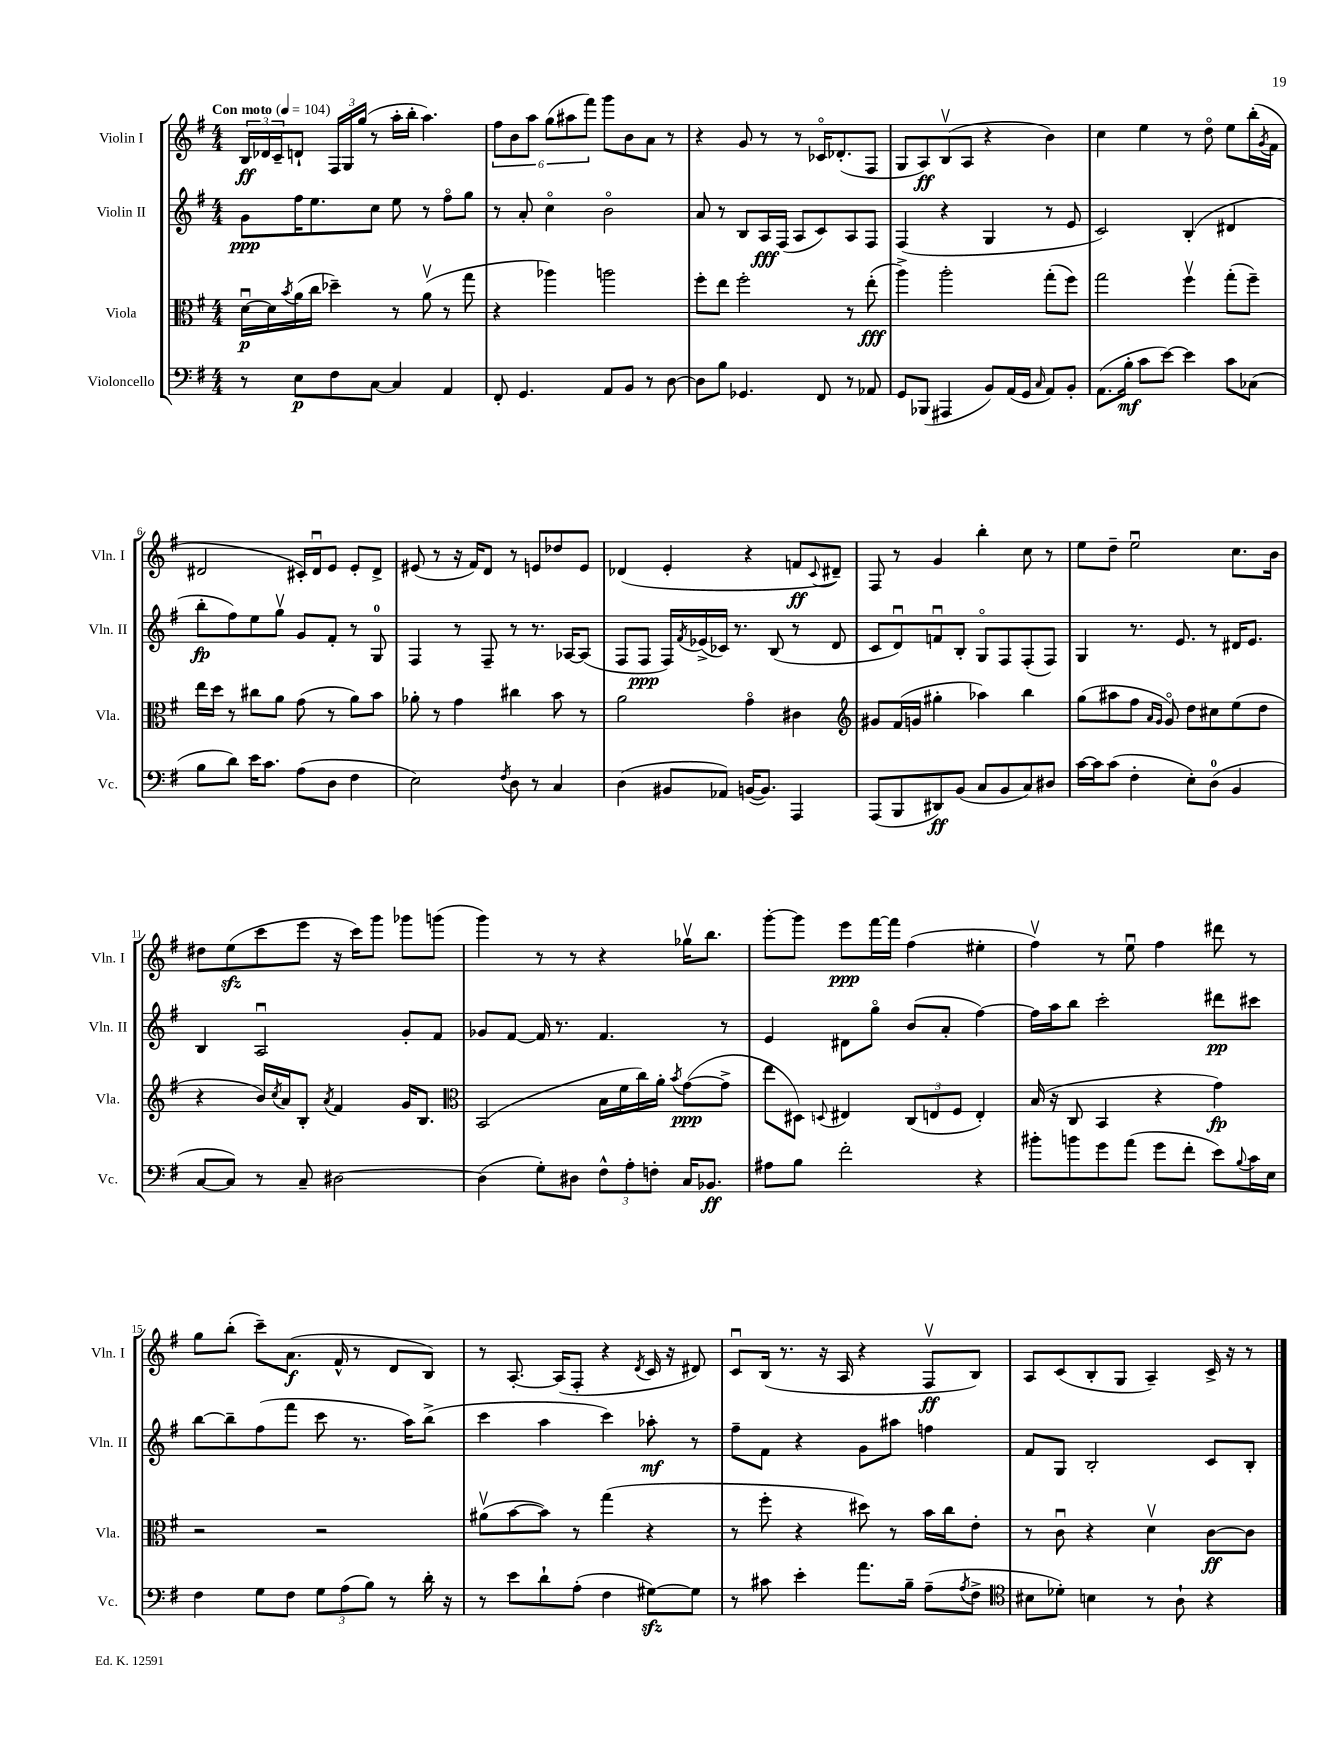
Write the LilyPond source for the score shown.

<<
\new StaffGroup <<
\new Staff = "s0" \with { instrumentName = "Violin I" shortInstrumentName = "Vln. I" } {
    \clef treble \key g \major \numericTimeSignature \time 4/4 \tempo "Con moto" 4 = 104
    \tuplet 3/2 { b16\ff des'16 c'16-- } d'8-! \tuplet 3/2 { fis16 g16 g''16( } r8 a''16-. b''16-. a''4.) |
    \tuplet 6/4 { fis''8 b'8 a''8 g''8( ais''8 fis'''8) } g'''8 b'8 a'8 r8 |
    r4 g'8 r8 r8 ces'16\flageolet des'8.-.( fis8 |
    g8 a8\ff) b8\upbow( a8 r4 b'4) |
    c''4 e''4 r8 d''8\flageolet e''8 b''16-.( \acciaccatura { g'8 } fis'16 |
    dis'2 cis'16-.) dis'16\downbow e'8 e'8-. dis'8-> |
    eis'8( r8 r16 fis'16) d'8 r8 e'8 des''8 e'8 |
    des'4( e'4-. r4 f'8\ff \appoggiatura { c'8 } dis'8--) |
    fis8 r8 g'4 b''4-. c''8 r8 |
    e''8 d''8-- e''2\downbow c''8. b'16 |
    dis''8 e''8\sfz( c'''8 e'''8 r16 c'''16) g'''8 ges'''8 g'''8( |
    g'''4) r8 r8 r4 ges''16\upbow b''8. |
    g'''8~-. g'''8 e'''8\ppp fis'''16~ fis'''16 fis''4( eis''4-. |
    fis''4\upbow) r8 e''8\downbow fis''4 dis'''8 r8 |
    g''8 b''8-.( c'''8--) a'8.\f( fis'16-^ r8 d'8 b8) |
    r8 a8.~-. a16( fis8-. r4 \acciaccatura { d'8 } c'16 r16 dis'8) |
    c'8\downbow b16( r8. r16 a16 r4 fis8\upbow\ff b8) |
    a8 c'8( b8-. g8 a4--) c'16-> r16 r8 \bar "|." |
}
\new Staff = "s1" \with { instrumentName = "Violin II" shortInstrumentName = "Vln. II" } {
    \clef treble \key g \major \numericTimeSignature \time 4/4
    g'8\ppp fis''16 e''8. c''8 e''8 r8 fis''8\flageolet g''8 |
    r8 a'8-. c''4\flageolet b'2\flageolet |
    a'8 r8 b8 a16\fff fis16( a8 c'8) a8 fis8 |
    fis4( r4 g4 r8 e'8 |
    c'2) b4-.( dis'4 |
    b''8-.\fp fis''8) e''8 g''8\upbow g'8 fis'8-. r8 g8-0 |
    fis4 r8 fis8-- r8 r8. aes16~ aes8( |
    fis8 fis8\ppp fis16) \acciaccatura { fis'8 } ees'16->( ces'16) r8. b8( r8 d'8 |
    c'8 d'8\downbow) f'8\downbow b8-. g8\flageolet fis8 fis8-.( fis8) |
    g4 r8. e'8. r8 dis'16 e'8. |
    b4 a2\downbow g'8-. fis'8 |
    ges'8 fis'8~ fis'16 r8. fis'4. r8 |
    e'4 dis'8 g''8\flageolet b'8( a'8-. fis''4~) |
    fis''16 a''16 b''8 c'''2-. dis'''8\pp cis'''8 |
    b''8~ b''8-- fis''8( fis'''8 c'''8 r8. a''16) b''8->( |
    c'''4 a''4 c'''4) aes''8-.\mf r8 |
    fis''8-- fis'8 r4 g'8 ais''8 f''4 |
    fis'8 g8 b2-. c'8 b8-. \bar "|." |
}
\new Staff = "s2" \with { instrumentName = "Viola" shortInstrumentName = "Vla." } {
    \clef alto \key g \major \numericTimeSignature \time 4/4
    d'16~\downbow\p d'16 \acciaccatura { b'8 } a'16( c''16 des''4--) r8 a'8\upbow( r8 g''8 |
    r4 aes''4) a''2 |
    fis''8-. e''8 fis''2-. r8 e''8-.\fff( |
    a''4->) a''2-. g''8-.( fis''8) |
    g''2 fis''4\upbow g''8-.( fis''8--) |
    e''16 d''16 r8 cis''8 a'8 g'8( r8 a'8) b'8 |
    aes'8-. r8 g'4 cis''4 b'8 r8 |
    a'2 g'4\flageolet cis'4 |
    \clef treble gis'8 fis'16( g'16 gis''4-. aes''4) b''4 |
    g''8( ais''8 fis''8 \grace { a'16 g'16 } g'8\flageolet) d''8 cis''8 e''8( d''8 |
    r4 b'16) \acciaccatura { c''8 } a'16 b8-. \acciaccatura { a'8 } fis'4 g'16 b8. |
    \clef alto b,2( b16 fis'16 c''16) a'16-. \acciaccatura { b'8 } g'8~\ppp( g'8-> |
    e''8 dis8) \appoggiatura { d8 } eis4 \tuplet 3/2 { c8( e8 fis8 } e4-.) |
    b16( r16 c8 b,4 r4 g'4\fp) |
    r2 r2 |
    ais'8\upbow( b'8~ b'8) r8 g''4( r4 |
    r8 fis''8-. r4 dis''8) r8 b'16 c''16 e'8-. |
    r8 c'8\downbow r4 d'4\upbow c'8~\ff c'8 \bar "|." |
}
\new Staff = "s3" \with { instrumentName = "Violoncello" shortInstrumentName = "Vc." } {
    \clef bass \key g \major \numericTimeSignature \time 4/4
    r8 e8\p fis8 c8~ c4 a,4 |
    fis,8-. g,4. a,8 b,8 r8 d8~ |
    d8 b8 ges,4. fis,8 r8 aes,8 |
    g,8 bes,,8( ais,,4 b,8) a,16( g,16 \grace { c16 } a,8) b,8-. |
    a,8.( b16-.\mf c'8 e'8~) e'4 c'8 ces8( |
    b8 d'8) e'16 c'8. a8( d8 fis4 |
    e2) \acciaccatura { fis8 } d8 r8 c4 |
    d4( bis,8 aes,8) b,16~( b,8.) a,,4 |
    a,,8( b,,8 dis,8\ff) b,8( c8 b,8 c8) dis8 |
    c'16~ c'16 c'8( fis4-. e8-.) d8-0( b,4 |
    c8~ c8) r8 c8-- dis2~ |
    dis4( g8-.) dis8 \tuplet 3/2 { fis8-^ a8-. f8-. } c16 bes,8.\ff |
    ais8 b8 fis'2-. r4 |
    bis'8-. b'8 g'8 a'8( g'8 fis'8-. e'8) \appoggiatura { b8 } c'16 e16 |
    fis4 g8 fis8 \tuplet 3/2 { g8 a8( b8) } r8 d'16-. r16 |
    r8 e'8 d'8-! a8-.( fis4 gis8~\sfz) gis8 |
    r8 cis'8 e'4-. a'8. b16-- a8--( \acciaccatura { a8 } fis8-> |
    \clef tenor bis8 des'8-.) b4 r8 a8-! r4 \bar "|." |
}
>>
>>
